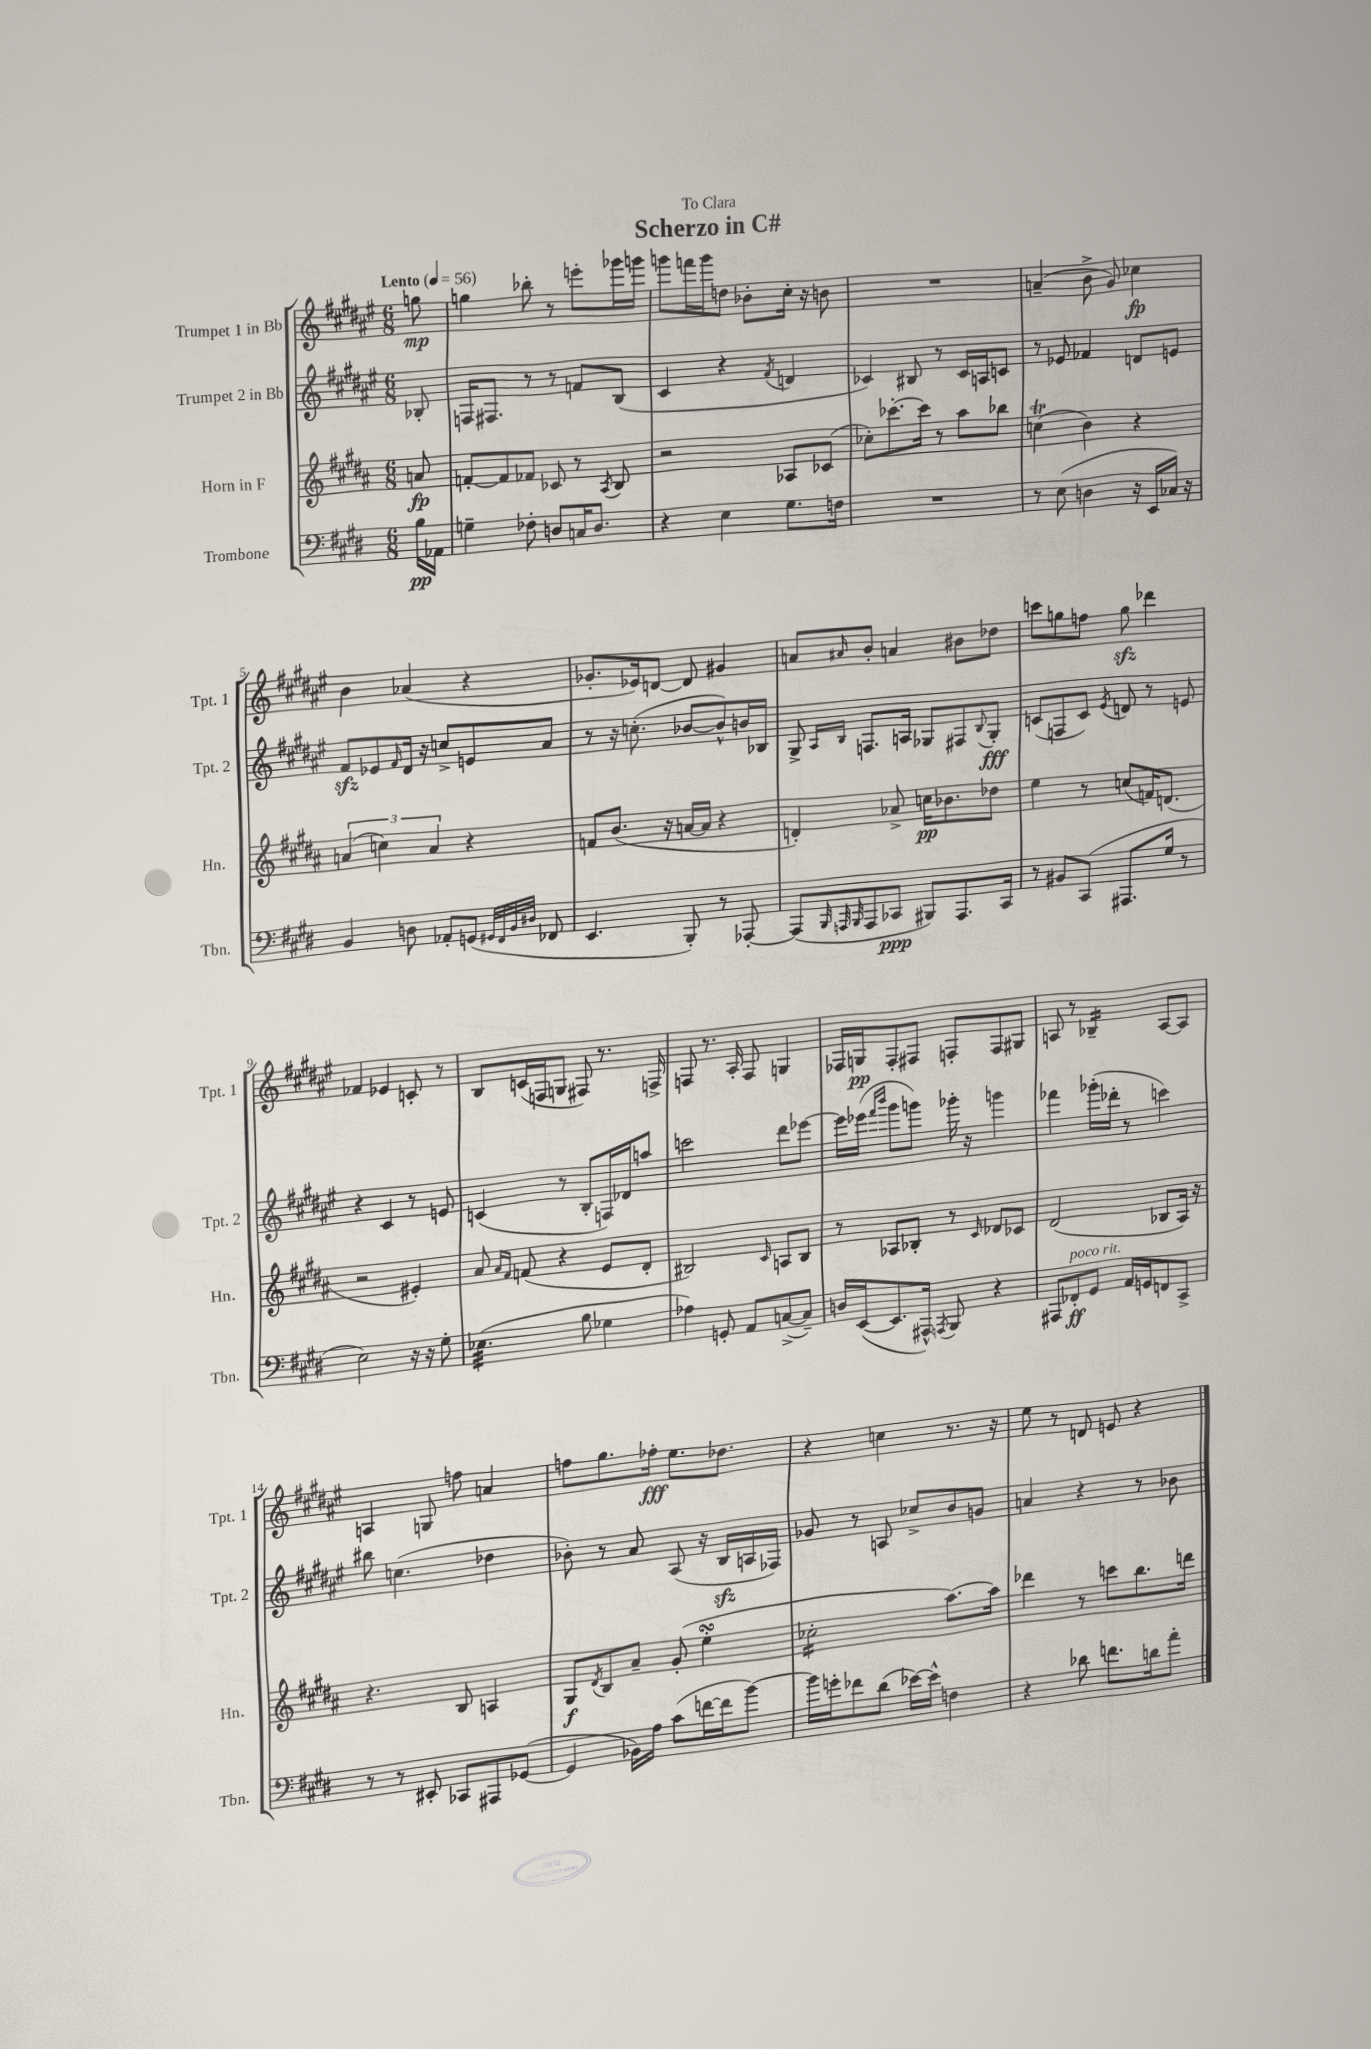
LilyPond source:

\header { title = "Scherzo in C#" dedication = "To Clara" }
<<
\new StaffGroup <<
\new Staff = "s0" \with { instrumentName = "Trumpet 1 in Bb" shortInstrumentName = "Tpt. 1" } {
    \clef treble \key fis \major \numericTimeSignature \time 6/8 \partial 8 \tempo "Lento" 4 = 56
    g''8\mp |
    g''4 bes''8-. r8 e'''8-. ges'''16 g'''16 |
    g'''8 f'''16 g'''16 d''8 bes'8-. cis''16-. r16 b'8 |
    R2. |
    a'4--( b'8-> gis'8) ces''4\fp |
    b'4 aes'4( r4 |
    ges'8.-. ees'16) d'8~ d'8 gis'4 |
    a'8 \grace { ais'16 } b'8-. a'4 bis'8 des''8 |
    c'''8 g''8 f''8 g''8\sfz des'''4 |
    fes'4 ees'4 c'8-. r8 |
    b8 c'16( f16 g8 fis8) r8. f16-> |
    f8 r8. ais16-. f8 g4 |
    fes16 g16\pp fes8-. fis8 f8-. f8 gis8 |
    a8 r8 bes4:16-- a8~ a8 |
    a4 g8 f''8 a'4 |
    f''8 gis''8. fes''16-.\fff eis''8. des''8. |
    r4 c''4 r8. r16 |
    eis''8 r8 d'8 e'8 r4 \bar "|." |
}
\new Staff = "s1" \with { instrumentName = "Trumpet 2 in Bb" shortInstrumentName = "Tpt. 2" } {
    \clef treble \key fis \major \numericTimeSignature \time 6/8 \partial 8
    bes8-. |
    f16 fis8. r8 r8 f'8 b8( |
    cis'4 r4 \acciaccatura { fis'8 } d'4 |
    ces'4) bis8 r8 ces'16 a16 c'8 |
    r8 ees'8 fes'4 d'8 e'8 |
    fis'8\sfz ees'8 \grace { fis'16 } dis'16 r16 c''8-> e'8 ais'8 |
    r8 r16 c''8.-.( bes'8~ bes'8-^) b'16 bes16 |
    gis8-> \grace { ais16 b16 } f8. a16 ges8 fis8 \appoggiatura { b8 } ges8-.\fff |
    c'8( f8 c'8) \acciaccatura { eis'8 } d'8 r8 e'8 |
    r4 cis'4 r8 e'8 |
    c'4( r8 b8-. f16) des'16 a''8 |
    c'''2 dis'''8 ees'''8~ |
    ees'''16 ees'''16( \grace { fis'''16 b'''16 } gis'''8 g'''8) ges'''16-. r16 g'''4 |
    fes'''4 ges'''16-.( des'''16-. r8 c'''4) |
    bis''8 c''4.( des''4 |
    bes'8-.) r8 ais'8 ais8( r16 b16\sfz a16 fes16) |
    ges'8 r8 a8 ces''8-> b'8 g'8 |
    a'4 r4 r8 bes'8 \bar "|." |
}
\new Staff = "s2" \with { instrumentName = "Horn in F" shortInstrumentName = "Hn." } {
    \clef treble \key b \major \numericTimeSignature \time 6/8 \partial 8
    a'8\fp |
    f'8~-. f'8 fes'8 ces'8 r8 \acciaccatura { ais8 } b8 |
    r2 aes8 ces'8( |
    ces''8-.) ces'''8.~-. ces'''16 r8 ais''8 bes''8 |
    c''4\trill( b'4) r4 |
    \tuplet 3/2 { a'4( c''4) a'4 } r4 |
    f'8 b'8.( r16 a'16~ a'16 r4 |
    d'4-.) aes'8-> c''16\pp bes'8. des''8 |
    e''4 r8 c''8( f'16) d'8.( |
    r2 eis'4-.) |
    ais'8 \grace { ais'16 fis'16 } f'8( r4 e'8 dis'8-. |
    bis2) \grace { cis'16 } a8 bis8 |
    r8 aes8 bes8-. r8 \grace { cis'16 } des'8 ces'8 |
    dis'2( bes8 ais16) r16 |
    r4. b8 a4 |
    gis8\f \acciaccatura { dis'8 } b8 ais'8-- gis'8-.( e''4-.\turn |
    ces''2:16-. ais''8.~) ais''16 |
    des'''4 r8 c'''8 b''8. d'''16 \bar "|." |
}
\new Staff = "s3" \with { instrumentName = "Trombone" shortInstrumentName = "Tbn." } {
    \clef bass \key e \major \numericTimeSignature \time 6/8 \partial 8
    b16\pp aes,16 |
    g4-- fes8-. d8 c16 d8. |
    r4 e4 gis8. f16 |
    R2. |
    r8 e8( d4 r16 e,16 ces16) r16 |
    b,4 d8 aes,8-. g,8( \grace { gis,32 fis,32 b,32 dis32 } fes,8 |
    e,4. b,,8-.) r8 aes,,8~-. |
    aes,,8( \grace { b,,32 a,,32 b,,32 } a,,8 ces,8\ppp bis,,8) a,,8. ces,16 |
    r8 bis,8 cis,8( ais,,8. gis16 r8 |
    e2) r16 r16 gis8-. |
    ees4.:32( b8 ges4 |
    aes4) g,8-. a,8 c8~->( c8--) |
    d16 e,16~( e,8. ais,,16-^) \acciaccatura { a,,8 } b,,8 r4 |
    ais,,8 fes,8-.\ff^\markup { \italic "poco rit." } gis,8 a,16 g,16 f,8 cis,8-> |
    r8 r8 eis,8-. ces,8 ais,,8 ges,8~( |
    ges,4 bes,16) a16 cis'8( f'16~ f'16 b'8~) |
    b'16 g'16-. fes'8 dis'8( ees'16~) ees'16-^ f4 |
    r4 des'8 f'8. d'16 a'8-. \bar "|." |
}
>>
>>
